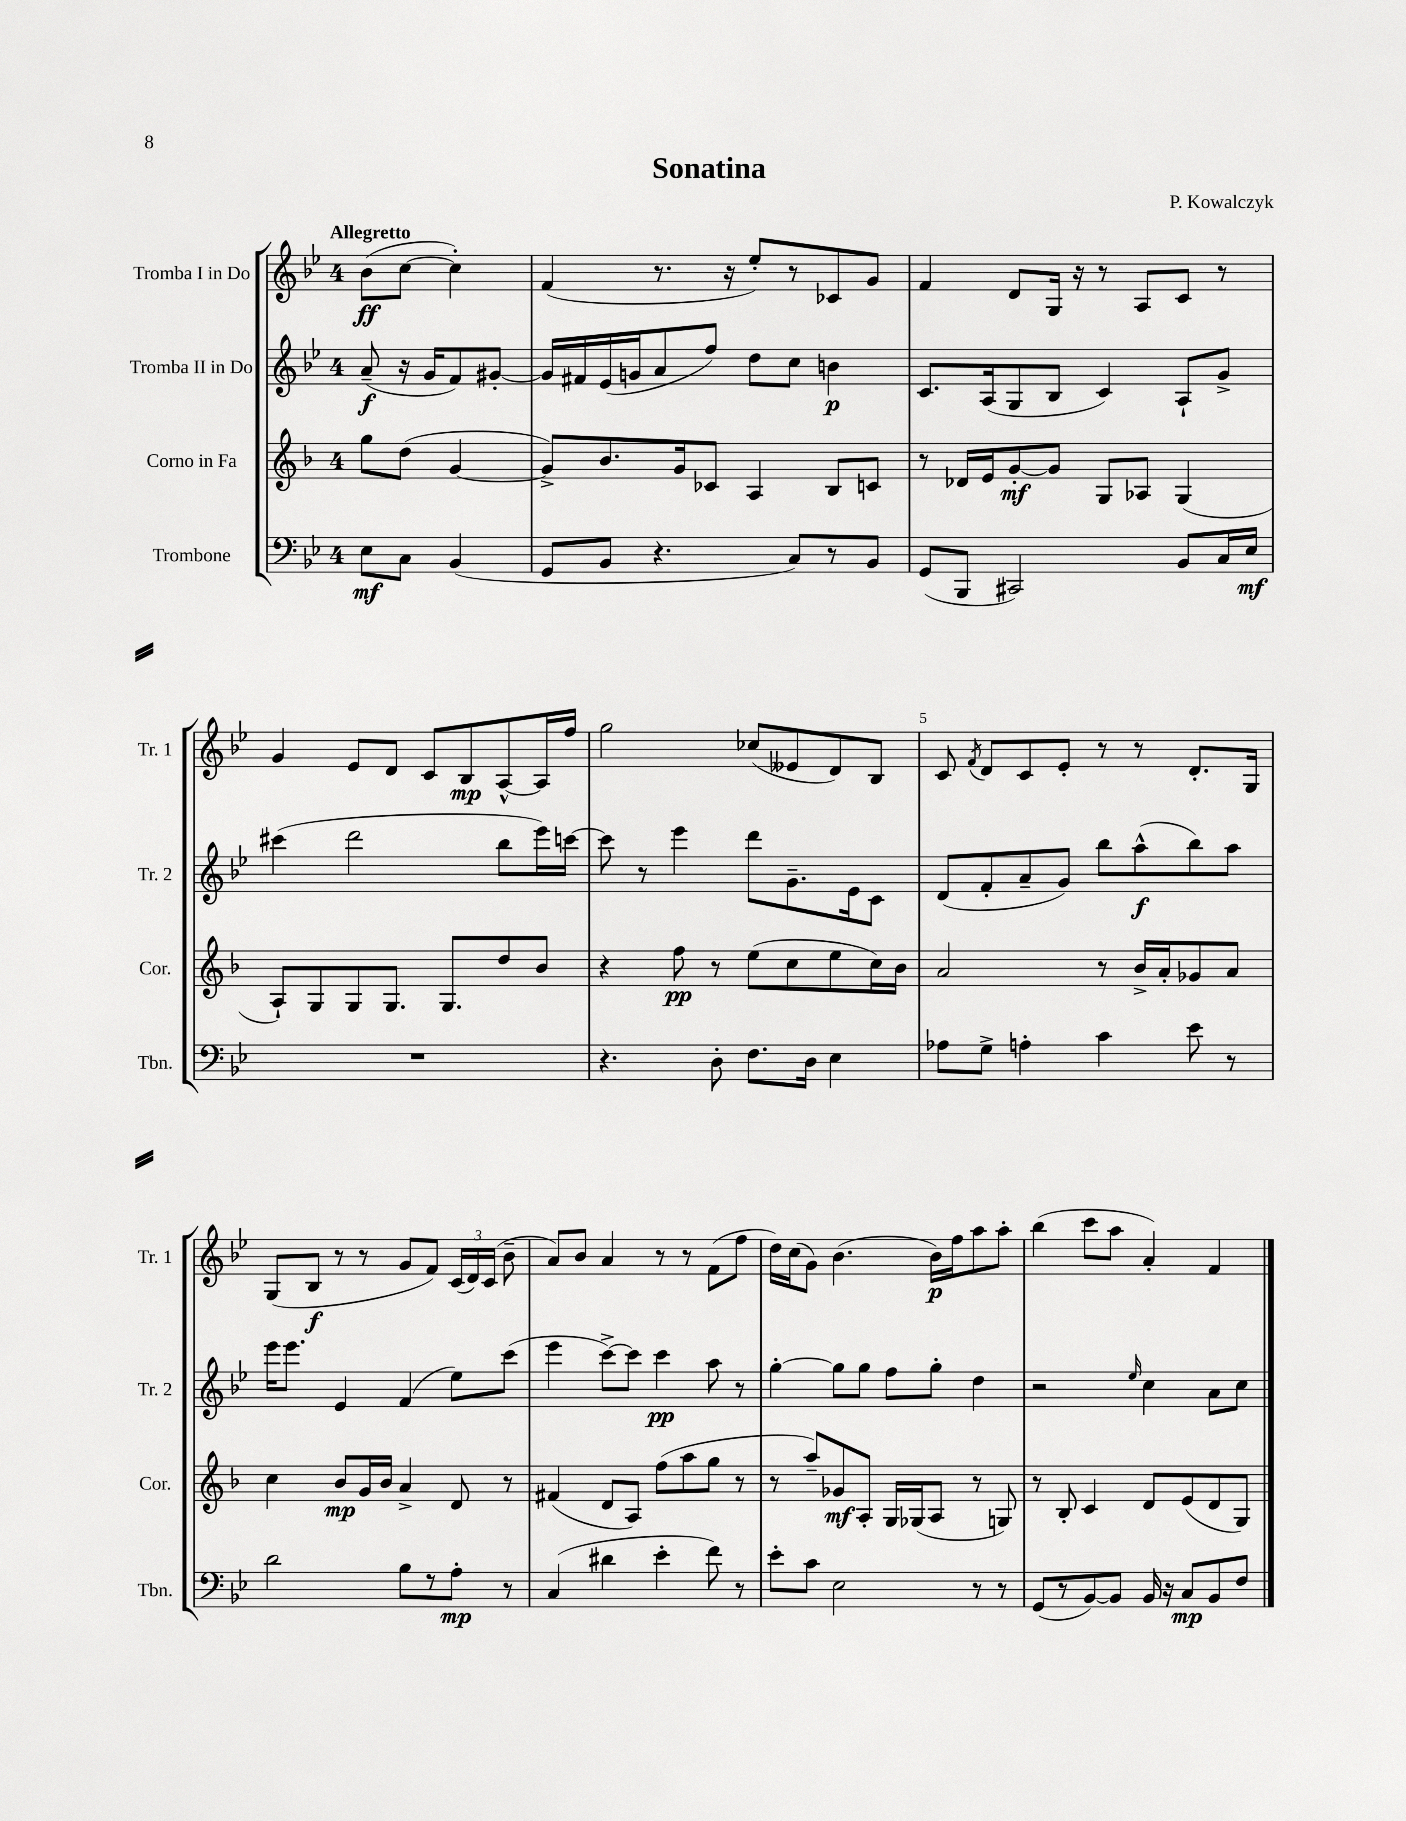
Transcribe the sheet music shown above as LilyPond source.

\header { title = "Sonatina" composer = "P. Kowalczyk" }
<<
\new StaffGroup <<
\new Staff = "s0" \with { instrumentName = "Tromba I in Do" shortInstrumentName = "Tr. 1" } {
    \clef treble \key bes \major \once \override Staff.TimeSignature.style = #'single-digit \time 4/4 \partial 2 \tempo "Allegretto"
    \autoBeamOff bes'8[\ff( c''8]~ c''4-.) |
    f'4( r8. r16 ees''8[-.) r8 ces'8 g'8] |
    f'4 d'8[ g16] r16 r8 a8[ c'8] r8 |
    g'4 ees'8[ d'8] c'8[ bes8\mp a8~-^ a16 f''16] |
    g''2 ces''8[( eeses'8 d'8) bes8] |
    c'8 \acciaccatura { f'8 } d'8[ c'8 ees'8]-. r8 r8 d'8.[-. g16] |
    g8[( bes8]\f r8 r8 g'8[ f'8]) \tuplet 3/2 { c'16[( d'16) c'16]( } bes'8-- |
    a'8[) bes'8] a'4 r8 r8 f'8[( f''8] |
    d''16[) c''16( g'8]) bes'4.( bes'16[\p) f''16 a''8 a''8]-. |
    bes''4( c'''8[ a''8] a'4-.) f'4 \bar "|." |
}
\new Staff = "s1" \with { instrumentName = "Tromba II in Do" shortInstrumentName = "Tr. 2" } {
    \clef treble \key bes \major \once \override Staff.TimeSignature.style = #'single-digit \time 4/4 \partial 2
    \autoBeamOff a'8--\f( r16 g'16[ f'8) gis'8]~-. |
    gis'16[ fis'16 ees'16( g'16 a'8 f''8]) d''8[ c''8] b'4\p |
    c'8.[ a16( g8 bes8] c'4) a8[-! g'8]-> |
    cis'''4( d'''2 bes''8[ ees'''16) c'''16]~ |
    c'''8 r8 ees'''4 d'''8[ g'8.-- ees'16 c'8] |
    d'8[( f'8-. a'8-- g'8]) bes''8[ a''8-^\f( bes''8) a''8] |
    ees'''16[ ees'''8.] ees'4 f'4( ees''8[) c'''8]( |
    ees'''4 c'''8[~->) c'''8] c'''4\pp a''8 r8 |
    g''4~-. g''8[ g''8] f''8[ g''8]-. d''4 |
    r2 \grace { ees''16 } c''4 a'8[ c''8] \bar "|." |
}
\new Staff = "s2" \with { instrumentName = "Corno in Fa" shortInstrumentName = "Cor." } {
    \clef treble \key f \major \once \override Staff.TimeSignature.style = #'single-digit \time 4/4 \partial 2
    \autoBeamOff g''8[ d''8]( g'4~ |
    g'8[->) bes'8. g'16 ces'8] a4 bes8[ c'8] |
    r8 des'16[ e'16 g'8~-.\mf g'8] g8[ aes8] g4( |
    a8[-!) g8 g8 g8.] g8.[ d''8 bes'8] |
    r4 f''8\pp r8 e''8[( c''8 e''8 c''16) bes'16] |
    a'2 r8 bes'16[-> a'16-. ges'8 a'8] |
    c''4 bes'8[\mp g'16 bes'16] a'4-> d'8 r8 |
    fis'4( d'8[ a8]) f''8[( a''8 g''8] r8 |
    r8 a''8[--) ges'8\mf a8]-. g16[ ges16( a8] r8 g8) |
    r8 bes8-. c'4 d'8[ e'8( d'8 g8]) \bar "|." |
}
\new Staff = "s3" \with { instrumentName = "Trombone" shortInstrumentName = "Tbn." } {
    \clef bass \key bes \major \once \override Staff.TimeSignature.style = #'single-digit \time 4/4 \partial 2
    \autoBeamOff ees8[\mf c8] bes,4( |
    g,8[ bes,8] r4. c8[) r8 bes,8] |
    g,8[( bes,,8] cis,2) bes,8[ c16 ees16]\mf |
    R1 |
    r4. d8-. f8.[ d16] ees4 |
    aes8[ g8]-> a4-. c'4 ees'8 r8 |
    d'2 bes8[ r8 a8]-.\mp r8 |
    c4( dis'4 ees'4-. f'8) r8 |
    ees'8[-. c'8] ees2 r8 r8 |
    g,8[( r8 bes,8~) bes,8] bes,16 r16 c8[\mp bes,8 f8] \bar "|." |
}
>>
>>
\layout { \context { \Score \override BarNumber.break-visibility = ##(#f #t #t) barNumberVisibility = #(every-nth-bar-number-visible 5) } }
